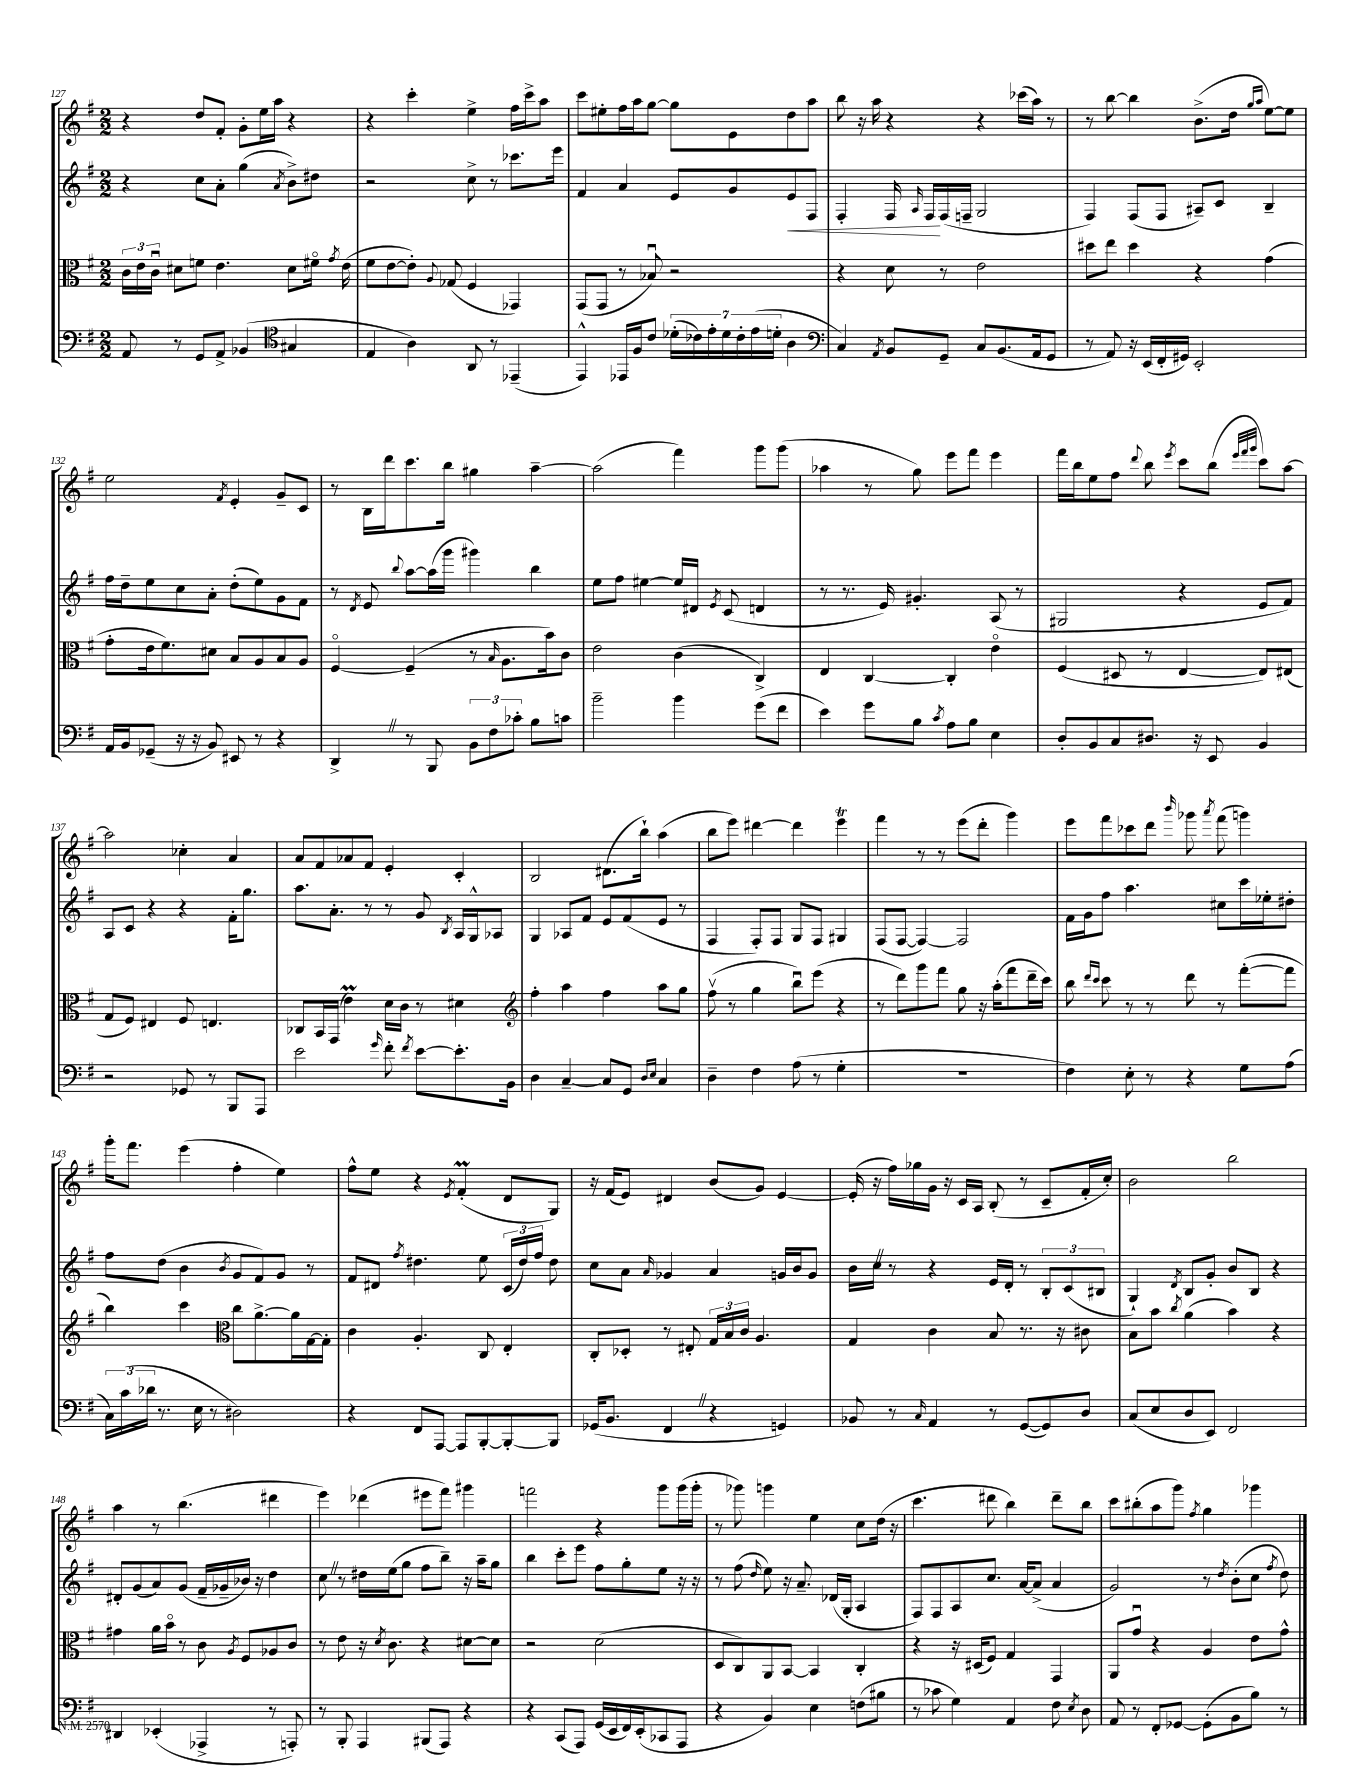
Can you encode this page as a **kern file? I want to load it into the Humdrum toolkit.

**kern	**kern	**kern	**kern
*staff4	*staff3	*staff2	*staff1
*clefF4	*clefC3	*clefG2	*clefG2
*k[f#]	*k[f#]	*k[f#]	*k[f#]
*M2/2	*M2/2	*M2/2	*M2/2
8AA/	24c\LL	4r	4r
.	24e\	.	.
.	24cu\JJ	.	.
8r	8d#\L	.	.
8GG/L	8f\J	8cc\L	8dd/L
8AA^/J	4.e\	8a'\J	8f#'/J
(4BB-/	.	(4gg\	8g'\L
.	.	.	16ee\L
.	.	.	16aa\JJ
*clefC4	*	*	*
.	.	8qa/	.
4G#/	8d#\L	8b^\L)	4r
.	16f#o\Jk	8dd#\J	.
.	8qg/	.	.
.	(16e\	.	.
=	=	=	=
4E/	8f#\L	2r	4r
.	[8e\	.	.
4A\)	8e'\]J)	.	4ccc'\
.	8qqA/	.	.
.	(8G-/	.	.
8AA/	4F#/	8cc^\	4ee^\
8r	.	8r	.
(4EE-~/	4GG-/)	8.ccc-\L	16ff#\LL
.	.	.	16ccc^\J
.	.	.	8aa\J
.	.	16eee\Jk	.
=	=	=	=
4EE^^/)	(8GG/L	4f#/	8ccc\L
.	8GG/J	.	8ee#'\
16EE-/LL	8r	4a/	16ff#\L
16F#/J	.	.	16aa\J
8c/J	8B-u/)	.	[8gg\J
(28d-'\LL	2r	8e/L	8gg\]L
28c-\)	.	.	.
28e'\	.	.	.
28d-\	.	.	.
.	.	8g/	8e\
28c-'\	.	.	.
(28e\	.	.	.
28d'\JJ	.	.	.
4A\	.	8e/	8dd\
.	.	8F#/J	8aa\J
=	=	=	=
*clefF4	*	*	*
4C/)	4r	4F#'/	8bb\
.	.	.	16r
.	.	.	16aa\
8qAA/	.	.	.
8BB/L	8d\	16F#/	4r
.	.	16qqA/	.
.	.	16F#/LL	.
8GG~/J	8r	(16F#/	.
.	.	16F~/JJ	.
8C/L	2e\	2G/	4r
(8.BB/	.	.	.
.	.	.	(16ccc-\LL
16AA/k	.	.	16aa\JJ)
8GG/J	.	.	8r
=	=	=	=
8r	8dd#\L	4F#/)	8r
8AA/)	8ee\J	.	[8bb\
16r	4dd#\	(8F#/L	4bb\]
(16EE/LL	.	.	.
16FF#'/	.	8F#/J	.
16GG#/JJ)	.	.	.
2EE'/	4r	8A#~/L)	(8.b^\L
.	.	8c/J	.
.	.	.	16dd\Jk
.	.	.	16qqgg/LL
.	.	.	16qqaa/JJ
.	(4g\	4B~/	[8ee\L)
.	.	.	8ee\]J
=	=	=	=
16AA/LL	8g'\L	16ff#\LL	2ee\
16BB/J	.	16dd~\J	.
(8GG-~/J	16e\k	8ee\	.
.	8.f#\)	.	.
16r	.	8cc\	.
16r	.	.	.
8BB/)	8d#\J	8a'\J	.
.	.	.	8qf#/
8EE#/	8B/L	(8dd'\L	4e'/
8r	8A/	8ee\)	.
4r	8B/	8g\	8g~/L
.	8A/J	8f#\J	8c/J
=	=	=	=
4DD^/	[4F#o/	8r	8r
.	.	8qd/	.
.	.	8e/	16B\LL
.	.	.	16ddd\J
.	.	8qqbb/	.
8r	(4F#~/]	[8aa\L	8.ccc\
8BBB/	.	(16aa\]L	.
.	.	16ggg\JJ	16bb\Jk
12BB\L	8r	4ggg#\)	4gg#\
12F#\	.	.	.
.	16qqB/	.	.
.	8.A\L	.	.
12c-'\J	.	.	.
8B\L	.	4bb\	[4aa~\
.	16b\k)	.	.
8c\J	8c\J	.	.
=	=	=	=
2b~\	2e\	8ee\L	(2aa\]
.	.	8ff#\J	.
.	.	[4ee#\	.
4b\	(4c\	16ee#/]LL	4fff#\)
.	.	16d#/JJ	.
.	.	8qe/	.
.	.	(8c/	.
(8g\L	4C^/)	4d/	8ggg\L
8f#\J	.	.	(8ggg\J
=	=	=	=
4e\)	4E/	8r	4aa-\
.	.	8.r	.
8g\L	[4C/	.	8r
.	.	16e/)	.
8B\J	.	4.g#'/	8gg\)
8qc/	.	.	.
8A\L	4C'/]	.	8eee\L
8B\J	.	.	8fff#\J
4E\	4eo\	(8A/	4eee\
.	.	8r	.
=	=	=	=
8D'/L	(4F#/	2G#/	16fff#\LL
.	.	.	16bb\J
8BB/	.	.	8ee\
8C/	8D#/	.	8ff#\J
.	.	.	8qqddd/
8.D#/J	8r	.	8bb\
.	.	.	8qeee/
.	[4E/	4r	8ccc\L
16r	.	.	.
8EE/	.	.	(8bb\J
.	.	.	32qqeee/LLL
.	.	.	32qqfff#/
.	.	.	32qqggg/JJJ
4BB/	8E/]L)	8e/L	8ccc\L)
.	(8E#/J	8f#/J)	[8aa\J
=	=	=	=
2r	8G/L	8A/L	2aa\]
.	8F#/J)	8c/J	.
.	4E#/	4r	.
8GG-/	8F#/	4r	4cc-'\
8r	4.E/	.	.
8BBB/L	.	16f#'\LK	4a/
.	.	8.gg\J	.
8AAA/J	.	.	.
=	=	=	=
2e\	8C-/L	8.aa\L	8a/L
.	16BB/L	.	8f#/
.	(16GG/JJ	8.a'\J	.
.	4e\)	.	8a-/
.	.	8r	8f#/J
16qqg/	.	.	.
8f#'\	16d\LL	8r	4e'/
.	16c\JJ	.	.
8qf#/	.	.	.
[8e\L	8r	8g/	.
.	.	8qB/	.
8.e'\]	4d#\	16A/LL	4c'/
.	.	16G^^/J	.
.	.	8A-/J	.
16BB\Jk	.	.	.
=	=	=	=
*	*clefG2	*	*
4D\	4ff#'\	4G/	2B/
[4C~/	4aa\	8A-/L	.
.	.	8f#/J	.
8C/]L	4ff#\	8e/L	(8.d#\L
8GG/J	.	(8f#/	.
.	.	.	16bb`\Jk)
16qqD/LL	.	.	.
16qqE/JJ	.	.	.
4C/	8aa\L	8e/J	(4aa\
.	8gg\J	8r	.
=	=	=	=
4D~\	(8ff#v\	4F#/	8bb\L
.	8r	.	8eee\J)
4F#\	4gg\	8F#'/L)	[4ddd#\
.	.	8F#/J	.
(8A\	8bbu\L)	8G/L	4ddd#\]
8r	(8eee\J	8F#/J	.
4G'\	4r	4G#/	4eee\
=	=	=	=
1r	8r	(8F#/L	4fff#\
.	8ddd\L)	[8F#/J	.
.	8ggg\	4F#/_)	8r
.	8fff#\J	.	8r
.	8gg\	2F#/]	(8eee\L
.	16r	.	8ddd'\J
.	(16aa'\LK	.	.
.	8fff#\	.	4ggg\)
.	16ddd~\L	.	.
.	16ccc\JJ)	.	.
=	=	=	=
4F#\)	8bb\	16f#\LL	8eee\L
.	.	16g\J	.
.	16qqddd/LL	.	.
.	16qqccc/JJ	.	.
.	8ccc\	8ff#\J	8fff#\
8E'\	8r	4.aa\	8ccc-\
8r	8r	.	8ddd\J
.	.	.	16qqbbb/
4r	8ddd\	.	8ggg-\
.	.	.	8qaaa/
.	8r	8cc#\L	(8fff#\
8G\L	([8fff#'\L	16ccc\L	4ggg\)
.	.	16ee-'\J	.
(8A\J	8fff#\]J	8dd#'\J	.
=	=	=	=
24C\LL)	4bb\)	8ff#\L	16ggg'\LK
(24c\	.	.	.
.	.	.	8.fff#\J
24d-\JJ	.	.	.
8.r	.	(8dd\J	.
.	4ccc\	4b\	(4eee\
16E\	.	.	.
8r	.	.	.
*	*clefC3	*	*
.	.	8qb/	.
2D#\)	8cc\L	8g/L	4ff#'\
.	[8.a^\	8f#/)	.
.	.	8g/J	4ee\)
.	16a\]L	.	.
.	[16G\	8r	.
.	16G'\]JJ	.	.
=	=	=	=
4r	4c\	8f#/L	8ff#^^\L
.	.	8d#/J	8ee\J
.	.	8qff#/	.
8FF#/L	4.A'/	4.dd#\	4r
[8AAA/J	.	.	.
.	.	.	8qe/
8AAA/]L	.	.	(4f#'/
[8BBB'/	8C/	8ee\	.
8BBB'/_	4E'/	(24c/LL	8d/L
.	.	24dd#/)	.
.	.	24ff#/JJ	.
8BBB/]J	.	8dd#\	8G/J)
=	=	=	=
(16GG-/LK	8C'/L	8cc\L	16r
8.BB/J	.	.	(16f#/LK
.	8D-'/J	8a\J	8e/J)
.	.	16qqa/	.
4FF#/	8r	4g-/	4d#/
.	8E#'/	.	.
4r	24G/LL	4a/	(8b/L
.	24B/	.	.
.	24c/JJ	.	.
.	4.A/	.	8g/J)
4GG/)	.	16g/LL	[4e/
.	.	16b/J	.
.	.	8g/J	.
=	=	=	=
8BB-/	4G/	16b\LL	(16e'/]
.	.	16cc\JJ	16r
8r	.	8r	16ff#\LL)
.	.	.	16gg-\
16qqC/	.	.	.
4AA/	4c\	4r	16g\JJ
.	.	.	16r
.	.	.	16c/LL
.	.	.	16A/JJ
8r	8B/	16e/LL	(8B'/
.	.	16d'/JJ	.
([8GG/L	8.r	8r	8r
8GG/])	.	12B'/L	8c~/L
.	16r	.	.
.	.	(12c/	.
8D/J	8c#\	.	16f#'/L
.	.	12B#/J	.
.	.	.	16cc'/JJ)
=	=	=	=
(8C/L	8B\L	4G`/)	2b\
8E/	8b\J	.	.
.	8qcc/	8qd/	.
8D/	(4a\	8B/L	.
8EE/J)	.	8g'/J	.
2FF#/	4b\)	8b/L	2bb\
.	.	8B/J	.
.	4r	4r	.
=	=	=	=
4DD#/	4g#\	8d#'/L	4aa\
.	.	(8g/	.
(4EE-'/	16a\LL	8a/)	8r
.	16bo\JJ	.	.
.	8r	(8g/J	(4.bb\
4AAA-^/	8c\	16f#~/LL	.
.	.	16g-~/	.
.	8qA/	.	.
.	8F#/L	16b-/JJ)	.
.	.	16r	.
8r	8A-/	4dd\	4ddd#\
8AAA'/)	8c/J	.	.
=	=	=	=
8r	8r	8cc\	4eee\)
8BBB'/	8e\	8r	.
4AAA/	16r	16dd#\LL	(4ddd-\
.	8qd/	.	.
.	8.c\	(16ee\J	.
.	.	8gg\J	.
(8BBB#/L	4r	8ff#\L	8eee#\L
8AAA/J)	.	8bb~\J)	8fff#\J)
4r	[8d#\L	16r	4ggg#\
.	.	16aa~\LK	.
.	8d#\]J	8gg\J	.
=	=	=	=
4r	2r	4bb\	2fff\
(8CC/L	.	8ccc'\L	.
8AAA/J)	.	8eee\J	.
(16GG/LL	(2d\	8ff#\L	4r
16EE/	.	.	.
16FF#/)	.	8gg'\	.
(16EE'/J	.	.	.
8CC-/	.	8ee\J	8ggg\L
8AAA/J	.	16r	(16ggg\L
.	.	16r	16ggg'\JJ
=	=	=	=
4r	8D/L	8r	8r
.	8C/)	(8ff#\	8ggg-\)
.	.	16qqdd/	.
4BB/)	8AA/	8ee\)	4ggg\
.	[8BB/J	16r	.
.	.	8.a~/	.
4E\	4BB/]	.	4ee\
.	.	(16d-/LL	.
.	.	16G'/JJ	.
(8F\L	4C'/	4A/	8cc\L
8B#\J	.	.	(16dd\Jk
.	.	.	16r
=	=	=	=
8r	4r	8F#/L)	4.ccc\
8c-\	.	8F#/	.
4G\)	16r	8A/	.
.	(16D#/LK	.	.
.	8F#/J)	8.cc/J	8ddd#\
4AA/	4G/	.	4bb\)
.	.	[16a/LK	.
.	.	(8a^/]J	.
8F#\	4GG/	4a/	8ddd#~\L
8qE/	.	.	.
8D\	.	.	8bb\J
=	=	=	=
8AA/	8AA/L	2g/)	8ccc\L
8r	8gu/J	.	(8bb#'\
8FF#'/L	4r	.	8aa\
[8GG-/J	.	.	8ggg\J)
.	.	.	8qff#/
(8GG-'\]L	4A/	8r	4gg\
.	.	8qdd/	.
8BB\	.	(8b'\L	.
8B\J)	8e\L	8cc\J	4ggg-\
.	.	8qff#/	.
8r	8g^^\J	8dd\)	.
==	==	==	==
*-	*-	*-	*-
